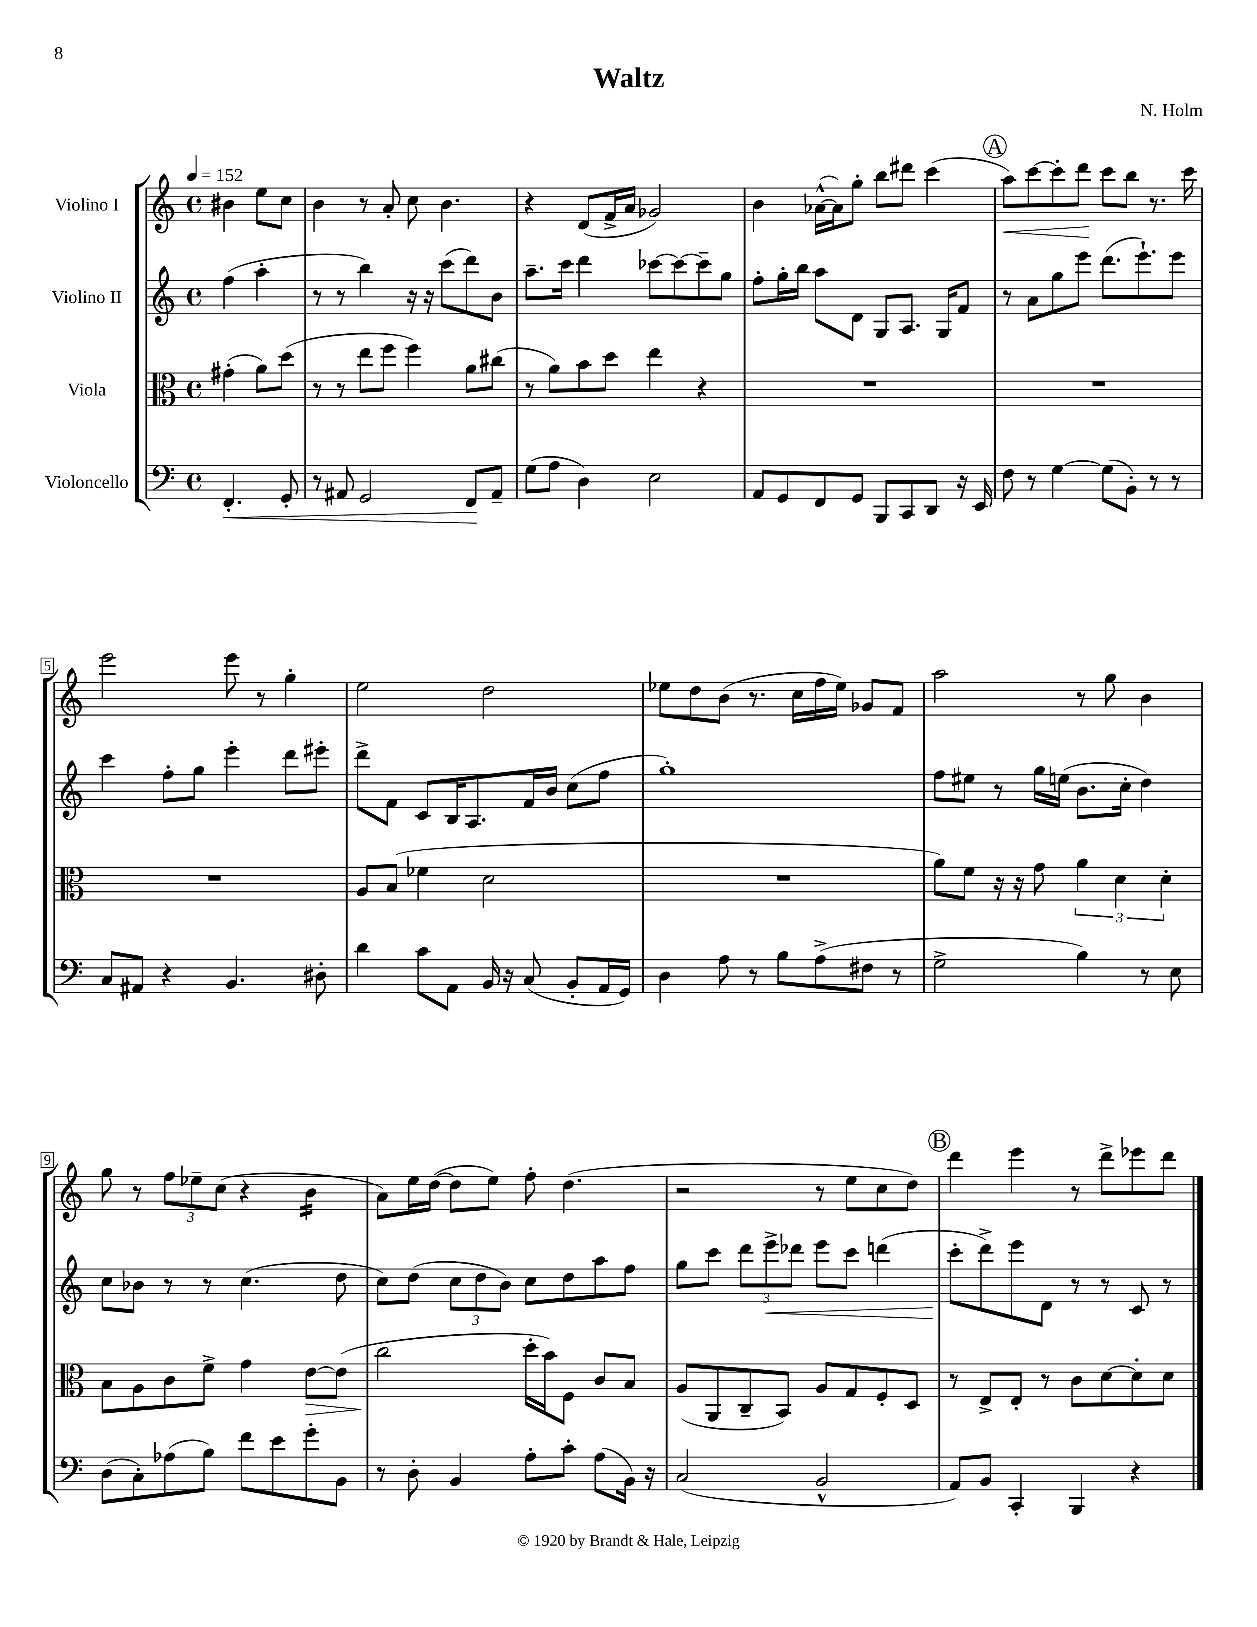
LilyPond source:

\header { title = "Waltz" composer = "N. Holm" }
<<
\new StaffGroup <<
\new Staff = "s0" \with { instrumentName = "Violino I" } {
    \clef treble \key c \major \defaultTimeSignature \time 4/4 \partial 2 \tempo 4 = 152
    bis'4 e''8 c''8 |
    b'4 r8 a'8-. c''8 b'4. |
    r4 d'8( f'16-> a'16 ges'2) |
    b'4 aes'16~-^( aes'16) g''8-. b''8 dis'''8 c'''4( |
    \mark \markup { \circle "A" } a''8\<) c'''8~ c'''8-. d'''8\! c'''8 b''8 r8. c'''16 |
    e'''2 e'''8 r8 g''4-. |
    e''2 d''2 |
    ees''8 d''8 b'8( r8. c''16 f''16 ees''16) ges'8 f'8 |
    a''2 r8 g''8 b'4 |
    g''8 r8 \tuplet 3/2 { f''8 ees''8-- c''8( } r4 b'4:16 |
    a'8) e''16 d''16~( d''8 e''8) f''8-. d''4.( |
    r2 r8 e''8 c''8 d''8) |
    \mark \markup { \circle "B" } d'''4 e'''4 r8 d'''8-> ees'''8 d'''8 \bar "|." |
}
\new Staff = "s1" \with { instrumentName = "Violino II" } {
    \clef treble \key c \major \defaultTimeSignature \time 4/4 \partial 2
    f''4( a''4-. |
    r8 r8 b''4) r16 r16 c'''8( d'''8) b'8 |
    a''8.-- c'''16 d'''4 ces'''8~ ces'''8~ ces'''8-- g''8 |
    f''8-. g''16-. b''16 a''8 d'8 g8 a8. g16 f'8 |
    \mark \markup { \circle "A" } r8 a'8 g''8 e'''8 d'''8.( e'''8.-!) e'''8 |
    c'''4 f''8-. g''8 e'''4-. d'''8 eis'''8-. |
    d'''8-> f'8 c'8 b16 a8. f'16 b'16 c''8( f''8 |
    g''1-.) |
    f''8 eis''8 r8 g''16 e''16( b'8. c''16-. d''4) |
    c''8 bes'8 r8 r8 c''4.( d''8 |
    c''8) d''8( \tuplet 3/2 { c''8 d''8 b'8) } c''8 d''8 a''8 f''8 |
    g''8 c'''8 \tuplet 3/2 { d'''8 e'''8->\< des'''8 } e'''8 c'''8 d'''4( |
    \mark \markup { \circle "B" } c'''8-.\! d'''8->) e'''8 d'8 r8 r8 c'8 r8 \bar "|." |
}
\new Staff = "s2" \with { instrumentName = "Viola" } {
    \clef alto \key c \major \defaultTimeSignature \time 4/4 \partial 2
    gis'4-.( a'8) d''8( |
    r8 r8 e''8 f''8 f''4) a'8 cis''8( |
    r8 a'8) b'8 d''8 e''4 r4 |
    R1 |
    \mark \markup { \circle "A" } R1 |
    R1 |
    a8 b8( fes'4 d'2 |
    R1 |
    a'8) f'8 r16 r16 g'8 \tuplet 3/2 { a'4 d'4 d'4-. } |
    b8 a8 c'8 f'8-> g'4 e'8~\> e'8( |
    c''2\! d''16-. b'16) f8 c'8 b8 |
    a8( a,8 c8-- b,8) a8 g8 f8-. d8 |
    \mark \markup { \circle "B" } r8 e8-> e8-. r8 c'8 d'8~ d'8-. d'8 \bar "|." |
}
\new Staff = "s3" \with { instrumentName = "Violoncello" } {
    \clef bass \key c \major \defaultTimeSignature \time 4/4 \partial 2
    f,4.-.\< g,8-. |
    r8 ais,8 g,2 f,8\! ais,8-- |
    g8( a8 d4) e2 |
    a,8 g,8 f,8 g,8 b,,8 c,8 d,8 r16 e,16 |
    \mark \markup { \circle "A" } f8 r8 g4~ g8( b,8-.) r8 r8 |
    c8 ais,8 r4 b,4. dis8-. |
    d'4 c'8 a,8 b,16 r16 c8( b,8-. a,16 g,16) |
    d4 a8 r8 b8 a8->( fis8 r8 |
    g2-> b4) r8 e8 |
    d8( c8-.) aes8( b8) f'8 e'8 g'8-. b,8 |
    r8 d8-. b,4 a8-. c'8-. a8( b,16) r16 |
    c2( b,2-^ |
    \mark \markup { \circle "B" } a,8) b,8 c,4-. b,,4 r4 \bar "|." |
}
>>
>>
\layout { \context { \Score \override BarNumber.stencil = #(make-stencil-boxer 0.1 0.3 ly:text-interface::print) } }
